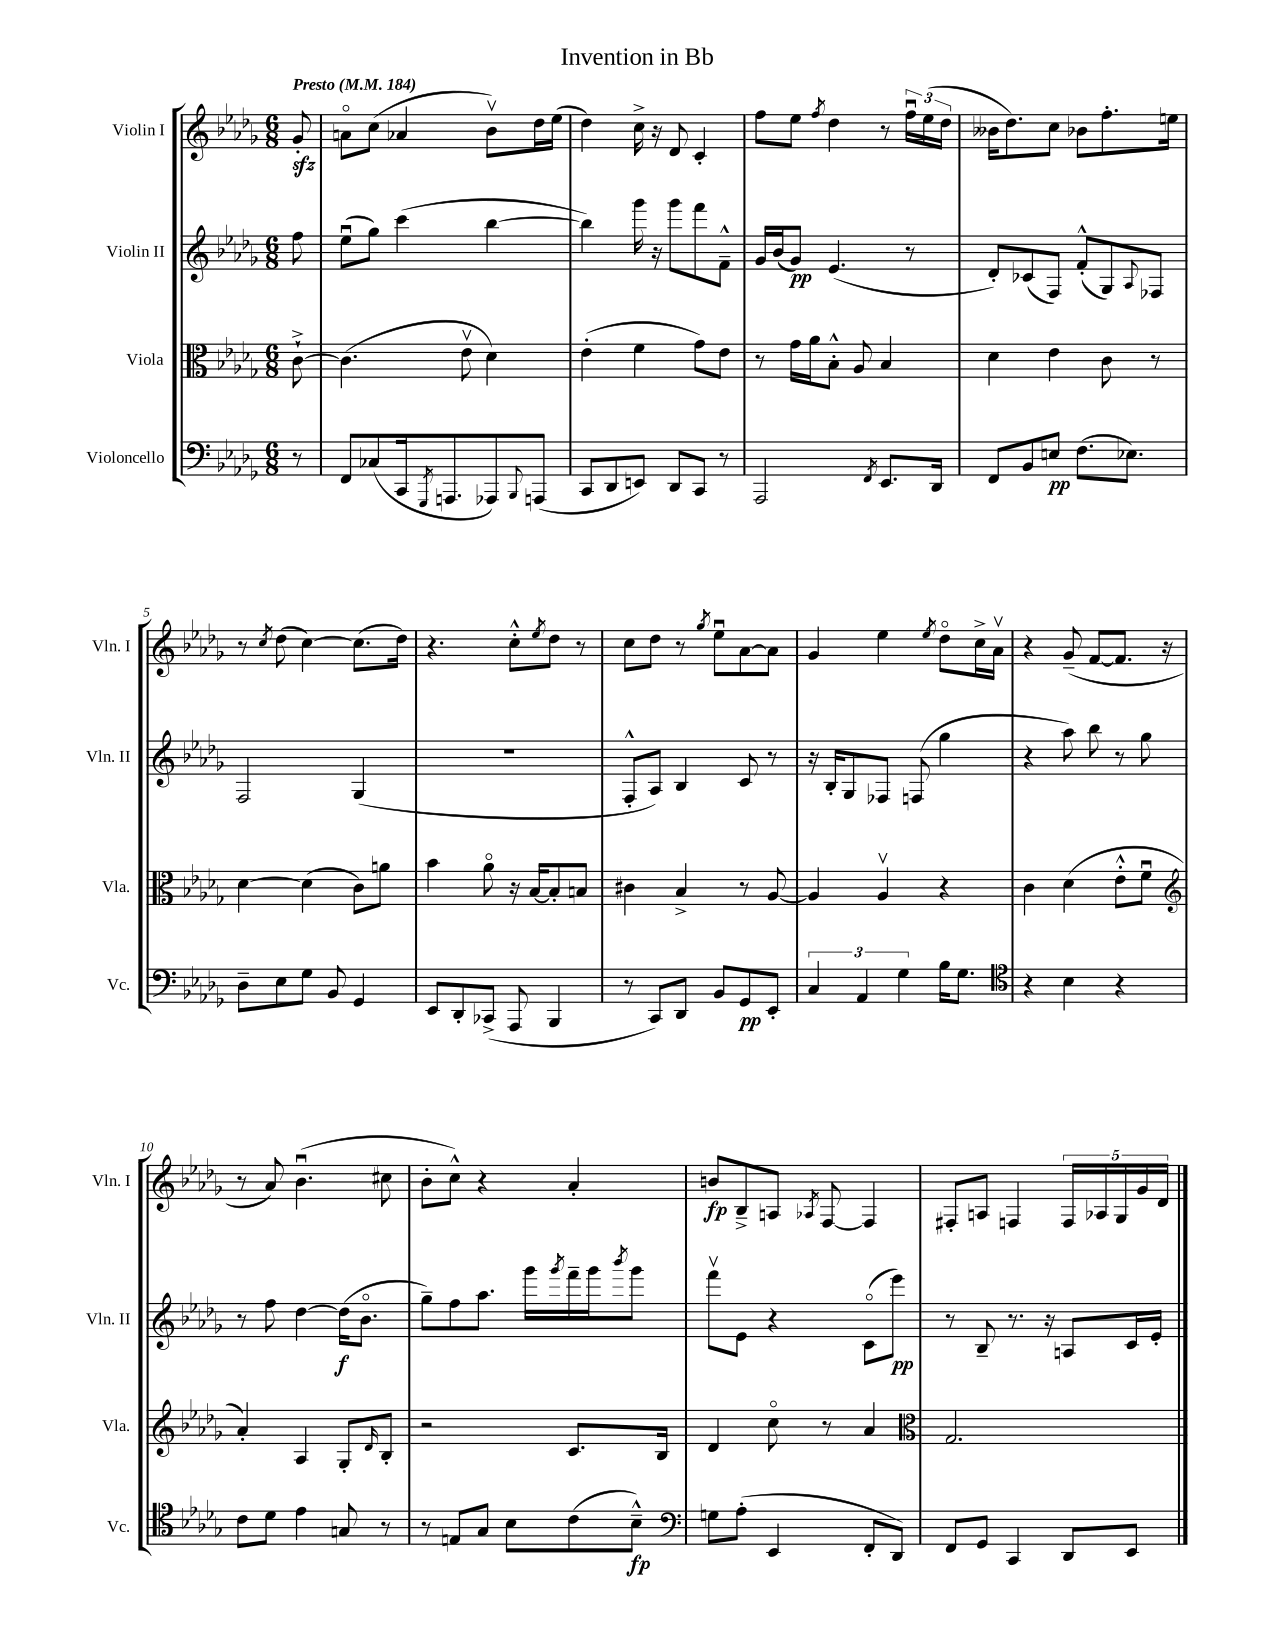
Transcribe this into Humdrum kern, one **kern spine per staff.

**kern	**kern	**kern	**kern
*staff4	*staff3	*staff2	*staff1
*clefF4	*clefC3	*clefG2	*clefG2
*k[b-e-a-d-g-]	*k[b-e-a-d-g-]	*k[b-e-a-d-g-]	*k[b-e-a-d-g-]
*M6/8	*M6/8	*M6/8	*M6/8
*MM184	*MM184	*MM184	*MM184
8r	[8c`^	8ff	8g-'
=	=	=	=
8FF	(4.c]	(8ee-u	8ao
(8C-	.	8gg-)	(8cc
16CC	.	(4ccc	4a-
8qGGG-	.	.	.
8.AAA	.	.	.
.	8e-v	.	.
8AAA-)	4d-)	[4bb-	8b-v)
8qqBBB-	.	.	.
(8AAA	.	.	16dd-
.	.	.	(16ee-
=	=	=	=
8CC	(4e-'	4bb-])	4dd-)
8DD-	.	.	.
8EE)	4f	16ggg-	16cc^
.	.	16r	16r
8DD-	.	8ggg-	8d-
8CC	8g-)	8fff	4c'
8r	8e-	8f~^^	.
=	=	=	=
2AAA-	8r	16g-	8ff
.	.	(16b-	.
.	16g-	8g-)	8ee-
.	16a-	.	.
.	.	.	8qff
.	8B-'^^	(4.e-	4dd-
.	8A-	.	.
8qFF	.	.	.
8.EE-	4B-	.	8r
.	.	8r	24ffu
.	.	.	(24ee-
16DD-	.	.	.
.	.	.	24dd-
=	=	=	=
8FF	4d-	8d-')	16b--
.	.	.	8.dd-)
8BB-	.	(8c-	.
8E	4e-	8F)	8cc
(8.F	.	(8f'^^	8b-
.	8c	8G-)	8.ff'
8.E-)	.	.	.
.	.	8qqA-	.
.	8r	8F-	.
.	.	.	16ee
=	=	=	=
8D-~	[4d-	2F	8r
.	.	.	8qcc
8E-	.	.	(8dd-
8G-	(4d-]	.	[4cc)
8BB-	.	.	.
4GG-	8c)	(4G-	(8.cc]
.	8a	.	.
.	.	.	16dd-)
=	=	=	=
8EE-	4b-	2.r	4.r
8DD-'	.	.	.
(8CC-^	8a-o	.	.
8AAA-	16r	.	8cc'^^
.	[16B-	.	.
.	.	.	8qee-
4BBB-	8B-']	.	8dd-
.	8B	.	8r
=	=	=	=
8r	4c#	8F'^^	8cc
8CC)	.	8A-)	8dd-
8DD-	4B-^	4B-	8r
.	.	.	8qgg-
8BB-	.	.	8ee-u
8GG-	8r	8c	[8a-
8EE-'	[8A-	8r	8a-]
=	=	=	=
6C	4A-]	16r	4g-
.	.	16B-'	.
.	.	8G-	.
6AA-	.	.	.
.	4A-v	8F-	4ee-
6G-	.	.	.
.	.	(8F	.
.	.	.	8qee-
16B-	4r	4gg-	8dd-o
8.G-	.	.	.
.	.	.	16cc^
.	.	.	16a-v
=	=	=	=
*clefC4	*	*	*
4r	4c	4r	4r
4B-	(4d-	8aa-)	(8g-~
.	.	8bb-	[8f
4r	8e-'^^	8r	8.f]
.	8fu	8gg-	.
.	.	.	16r
=	=	=	=
*	*clefG2	*	*
8c	4a-')	8r	8r
8d-	.	8ff	8a-)
4e-	4A-	[4dd-	(4.b-u
8G	8G-'	(16dd-]	.
.	.	8.b-o	.
.	16qqd-	.	.
8r	8B-'	.	8cc#
=	=	=	=
8r	2r	8gg-~)	8b-'
8E	.	8ff	8cc^^)
8G-	.	8.aa-	4r
8B-	.	.	.
.	.	16ggg-	.
.	.	8qggg-	.
(8c	8.c	16fff~	4a-'
.	.	16ggg-	.
.	.	8qbbb-	.
8B-~^^)	.	8ggg-	.
.	16B-	.	.
=	=	=	=
*clefF4	*	*	*
8G	4d-	8fffv	8b
(8A-'	.	8e-	8B-~^
4EE-	8cco	4r	8A
.	.	.	8qA-
.	8r	.	[8F
8FF'	4a-	(8co	4F]
8DD-)	.	8eee-)	.
=	=	=	=
*	*clefC3	*	*
8FF	2.G-	8r	8F#'
8GG-	.	8B-~	8A
4CC	.	8.r	4F
.	.	16r	.
8DD-	.	8A	20F
.	.	.	20A-
.	.	.	20G-
8EE-	.	16c	.
.	.	.	20g-
.	.	16e-'	.
.	.	.	20d-
==	==	==	==
*-	*-	*-	*-
